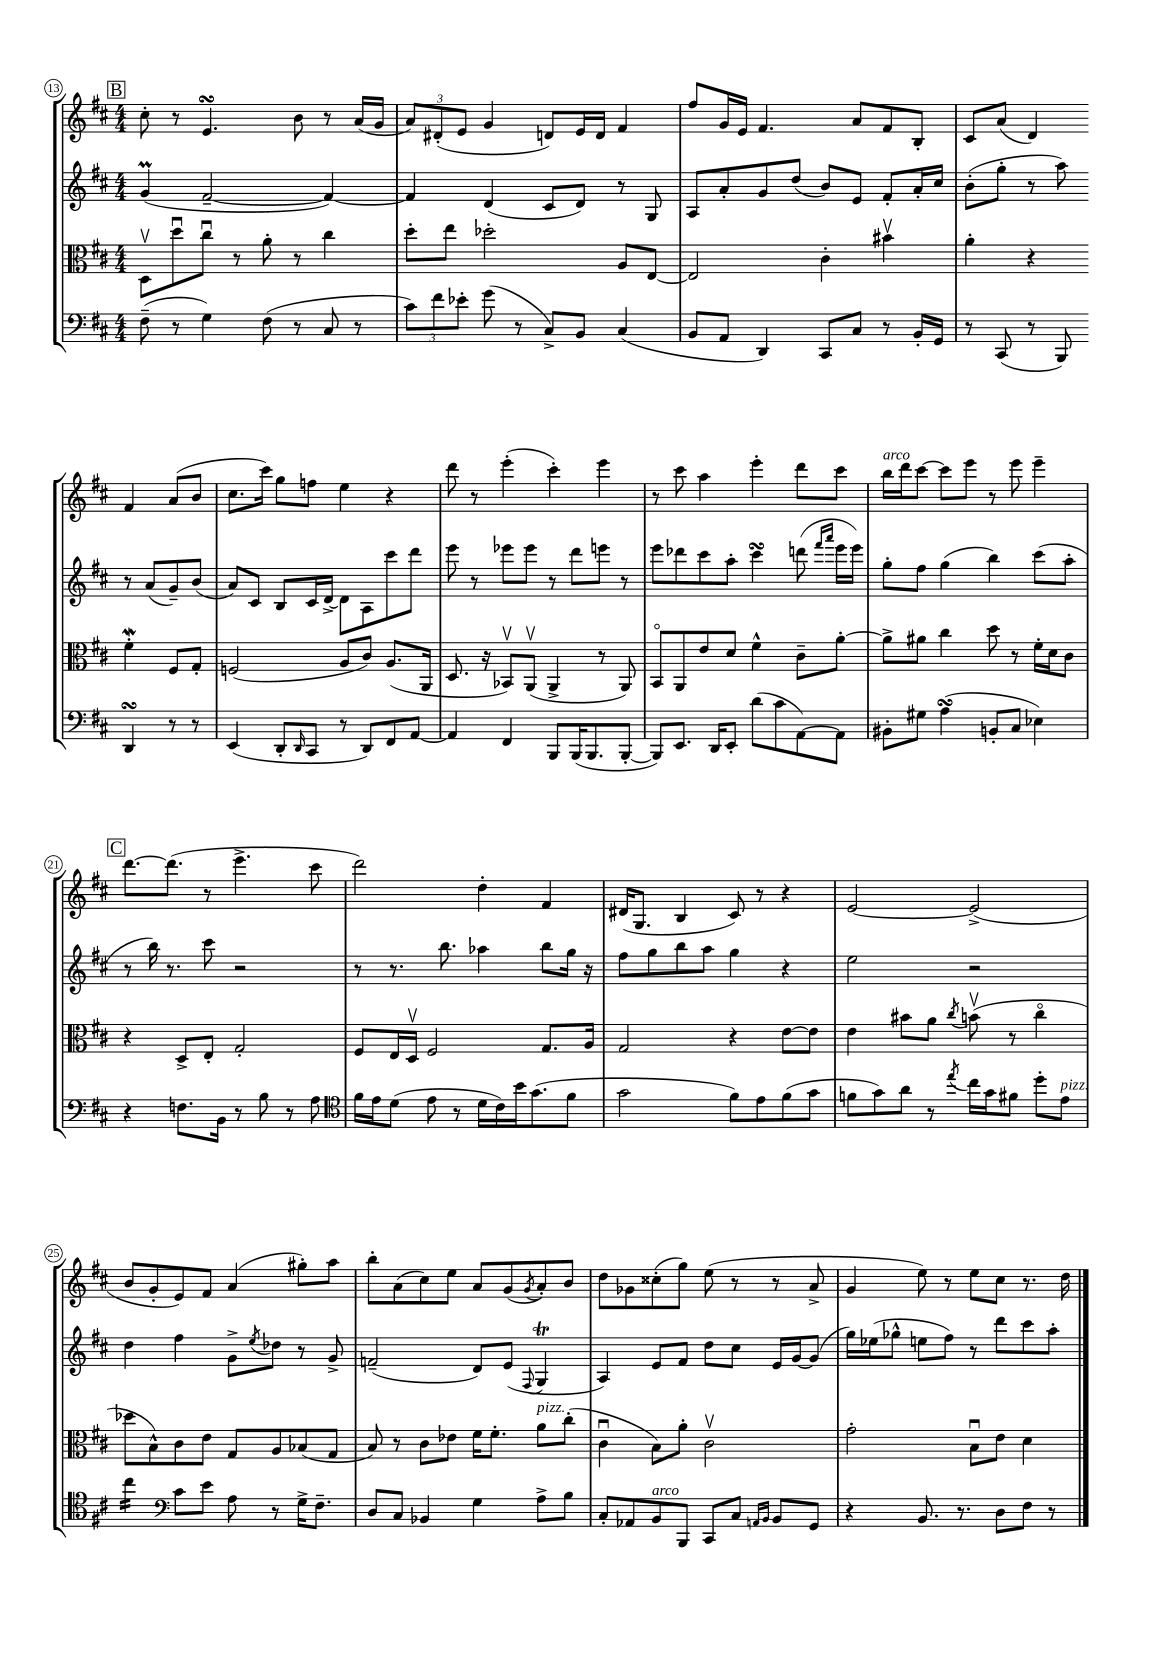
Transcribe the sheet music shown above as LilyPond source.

<<
\new StaffGroup <<
\new Staff = "s0" {
    \clef treble \key d \major \numericTimeSignature \time 4/4
    \mark \markup { \box "B" } cis''8-. r8 e'4.\turn b'8 r8 a'16( g'16 |
    \tuplet 3/2 { a'8) dis'8-.( e'8 } g'4 d'8) e'16 d'16 fis'4 |
    fis''8 g'16 e'16 fis'4. a'8 fis'8 b8-. |
    cis'8 a'8( d'4) fis'4 a'8( b'8 |
    cis''8. cis'''16) g''8 f''8 e''4 r4 |
    d'''8 r8 e'''4-.( cis'''4-.) e'''4 |
    r8 cis'''8 a''4 e'''4-. d'''8 cis'''8 |
    b''16^\markup { \italic "arco" } d'''16 cis'''8~ cis'''8 e'''8 r8 e'''8 e'''4-- |
    \mark \markup { \box "C" } d'''8.~ d'''8.( r8 e'''4.-> cis'''8 |
    d'''2) d''4-. fis'4 |
    dis'16( g8. b4 cis'8) r8 r4 |
    e'2~ e'2->( |
    b'8 g'8-. e'8) fis'8 a'4( gis''8-.) a''8 |
    b''8-. a'8( cis''8) e''8 a'8 g'8( \acciaccatura { g'8 } a'8-.) b'8 |
    d''8 ges'8 cisis''8-.( g''8) e''8( r8 r8 a'8-> |
    g'4 e''8) r8 e''8 cis''8 r8. d''16 \bar "|." |
}
\new Staff = "s1" {
    \clef treble \key d \major \numericTimeSignature \time 4/4
    \mark \markup { \box "B" } g'4\prall( fis'2~-- fis'4~) |
    fis'4 d'4( cis'8 d'8) r8 g8 |
    a8 a'8-. g'8 d''8( b'8) e'8 fis'8-. a'16-. cis''16 |
    b'8-.( g''8-. r8 a''8) r8 a'8( g'8--) b'8( |
    a'8) cis'8 b8 cis'16 d'16~-> d'8 a8 cis'''8 d'''8 |
    e'''8 r8 ees'''8 ees'''8 r8 d'''8 e'''8 r8 |
    e'''8 des'''8 cis'''8 a''8-. cis'''4\turn d'''8( \grace { fis'''16 a'''16 } e'''16 e'''16) |
    g''8-. fis''8 g''4( b''4) cis'''8( a''8-. |
    \mark \markup { \box "C" } r8 b''16) r8. cis'''8 r2 |
    r8 r8. b''8. aes''4 b''8 g''16 r16 |
    fis''8 g''8 b''8 a''8 g''4 r4 |
    e''2 r2 |
    d''4 fis''4 g'8-> \acciaccatura { e''8 } des''8 r8 g'8-> |
    f'2--( d'8) e'8( \appoggiatura { fis8 } g4\trill |
    a4) e'8 fis'8 d''8 cis''8 e'16 g'16~ g'8( |
    g''16) ees''16( ges''8-^ e''8 fis''8) r8 d'''8 cis'''8 a''8-. \bar "|." |
}
\new Staff = "s2" {
    \clef alto \key d \major \numericTimeSignature \time 4/4
    \mark \markup { \box "B" } d8\upbow d''8\downbow cis''8\downbow r8 a'8-. r8 cis''4 |
    d''8-. e''8 des''2-. a8 e8~ |
    e2 cis'4-. bis'4\upbow |
    a'4-. r4 fis'4-.\mordent fis8 g8-. |
    f2( a8 cis'8) a8.( a,16 |
    d8. r16 bes,8\upbow) a,8\upbow( a,4-> r8 a,8) |
    b,8\flageolet a,8 e'8 d'8 fis'4-^ cis'8-- a'8~-. |
    a'8-> ais'8 cis''4 d''8 r8 fis'16-. d'16 cis'8 |
    \mark \markup { \box "C" } r4 d8-> e8-. g2-. |
    fis8 e16 d16\upbow fis2 g8. a16 |
    g2 r4 e'8~ e'8 |
    e'4 bis'8 a'8 \acciaccatura { cis''8 } b'8\upbow( r8 cis''4\flageolet |
    des''8 b8-^) cis'8 e'8 g8 a8 bes8( g8 |
    b8) r8 cis'8 ees'8 fis'16 fis'8.-. a'8^\markup { \italic "pizz." } cis''8-.( |
    cis'4\downbow b8) a'8-. cis'2\upbow |
    g'2-. b8\downbow e'8 d'4 \bar "|." |
}
\new Staff = "s3" {
    \clef bass \key d \major \numericTimeSignature \time 4/4
    \mark \markup { \box "B" } fis8--( r8 g4) fis8( r8 cis8 r8 |
    \tuplet 3/2 { cis'8) fis'8 ees'8-. } g'8( r8 cis8->) b,8 cis4( |
    b,8 a,8 d,4) cis,8 cis8 r8 b,16-. g,16 |
    r8 cis,8( r8 b,,8) d,4\turn r8 r8 |
    e,4( d,8-. \grace { d,16 } cis,8 r8 d,8) fis,8 a,8~ |
    a,4 fis,4 b,,8 b,,16( b,,8. b,,8~-. |
    b,,8) e,8. d,16 e,8-. d'8( cis'8 a,8~) a,8 |
    bis,8-. gis8 a4\turn( b,8-. cis8 ees4) |
    \mark \markup { \box "C" } r4 f8. b,16 r8 b8 r8 a8 |
    \clef tenor fis'16 e'16 d'8( e'8 r8 d'16 cis'16) b'16 g'8.( fis'8 |
    g'2 fis'8) e'8 fis'8( g'8 |
    f'8 g'8) a'8 r8 \acciaccatura { e''8 } cis''16 g'16 fis'8 d''8-. e'8^\markup { \italic "pizz." } |
    cis''4:16 \clef bass cis'8 e'8 a8 r8 g16-> fis8.-- |
    d8 cis8 bes,4 g4 a8-> b8 |
    cis8-. aes,8 b,8^\markup { \italic "arco" } b,,8 cis,8 cis8 \grace { a,16 b,16 } b,8 g,8 |
    r4 b,8. r8. d8 fis8 r8 \bar "|." |
}
>>
>>
\layout { \context { \Score currentBarNumber = #13 \override BarNumber.stencil = #(make-stencil-circler 0.1 0.3 ly:text-interface::print) } }
